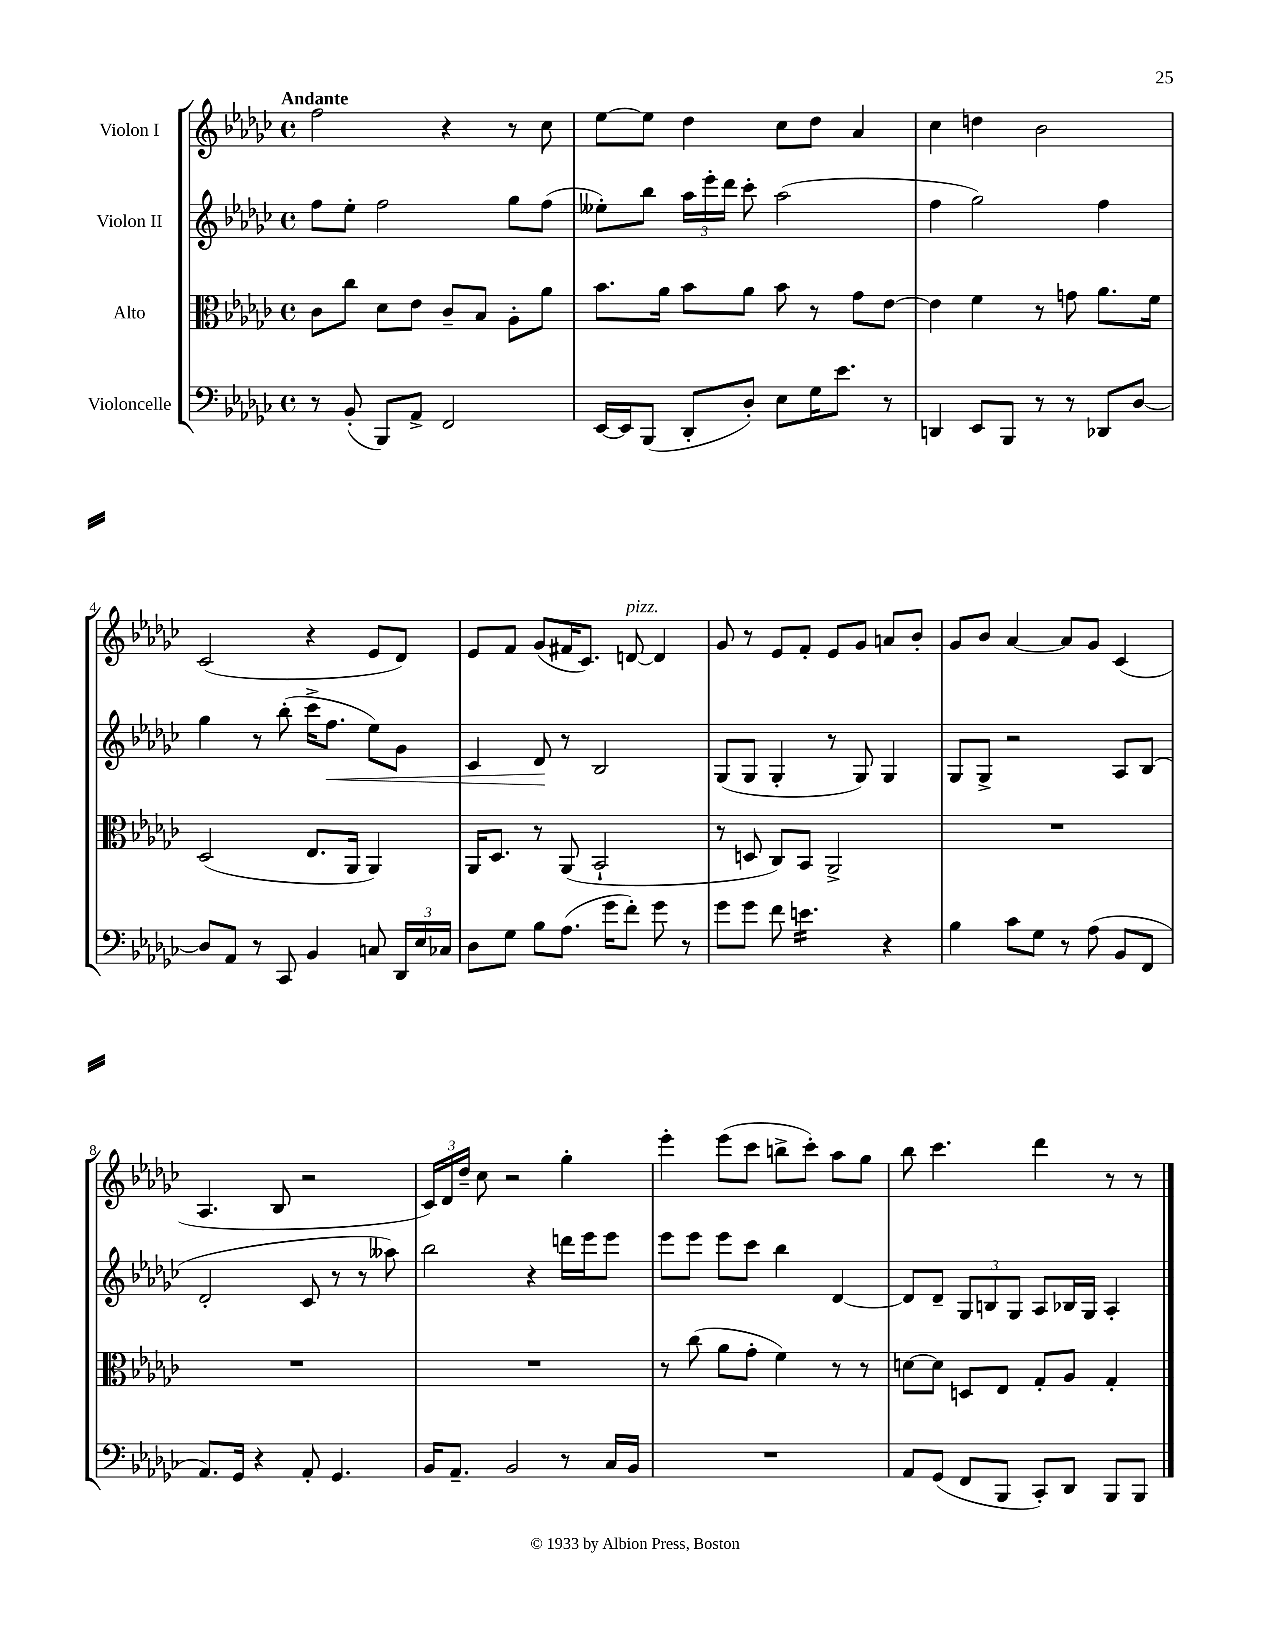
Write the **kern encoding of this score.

**kern	**kern	**kern	**kern
*staff4	*staff3	*staff2	*staff1
*clefF4	*clefC3	*clefG2	*clefG2
*k[b-e-a-d-g-c-]	*k[b-e-a-d-g-c-]	*k[b-e-a-d-g-c-]	*k[b-e-a-d-g-c-]
*M4/4	*M4/4	*M4/4	*M4/4
*met(c)	*met(c)	*met(c)	*met(c)
8r	8c-	8ff	2ff
(8BB-'	8cc-	8ee-'	.
8BBB-)	8d-	2ff	.
8AA-^	8e-	.	.
2FF	8c-~	.	4r
.	8B-	.	.
.	8A-'	8gg-	8r
.	8a-	(8ff	8cc-
=	=	=	=
[16EE-	8.b-	8ee--')	[8ee-
16EE-]	.	.	.
(8BBB-	.	8bb-	8ee-]
.	16a-	.	.
8DD-'	8b-	24aa-	4dd-
.	.	24eee-'	.
.	.	24ddd-	.
8D-')	8a-	8ccc-'	.
8E-	8b-	(2aa-	8cc-
16G-	8r	.	8dd-
8.e-	.	.	.
.	8g-	.	4a-
8r	[8e-	.	.
=	=	=	=
4DD	4e-]	4ff	4cc-
8EE-	4f	2gg-)	4dd
8BBB-	.	.	.
8r	8r	.	2b-
8r	8g	.	.
8DD-	8.a-	4ff	.
[8D-	.	.	.
.	16f	.	.
=	=	=	=
8D-]	(2D-	4gg-	(2c-
8AA-	.	.	.
8r	.	8r	.
8CC-	.	(8bb-'	.
4BB-	8.E-	16ccc-^	4r
.	.	8.ff	.
.	16AA-	.	.
8C	4AA-)	8ee-)	8e-
24DD-	.	8g-	8d-)
24E-	.	.	.
24C-	.	.	.
=	=	=	=
8D-	16AA-	4c-	8e-
.	8.D-	.	.
8G-	.	.	8f
8B-	8r	8d-	(8g-
(8.A-	(8AA-	8r	16f#
.	.	.	8.c-)
.	2BB-`	2B-	.
16g-	.	.	.
8f')	.	.	[8d
8g-	.	.	4d]
8r	.	.	.
=	=	=	=
8g-	8r	(8G-	8g-
8g-	8D	8G-	8r
8f	8C-)	4G-'	8e-
4.e	8BB-	.	8f'
.	2AA-^	8r	8e-
.	.	8G-)	8g-
4r	.	4G-	8a
.	.	.	8b-'
=	=	=	=
4B-	1r	8G-	8g-
.	.	8G-^	8b-
8c-	.	2r	[4a-
8G-	.	.	.
8r	.	.	8a-]
(8A-	.	.	8g-
8BB-	.	8A-	(4c-
8FF	.	(8B-	.
=	=	=	=
8.AA-)	1r	2d-'	4.A-
16GG-	.	.	.
4r	.	.	.
.	.	.	8B-
8AA-'	.	8c-	2r
4.GG-	.	8r	.
.	.	8r	.
.	.	8aa--)	.
=	=	=	=
16BB-	1r	2bb-	24c-)
.	.	.	24d-
8.AA-~	.	.	.
.	.	.	24dd-~
.	.	.	8cc-
2BB-	.	.	2r
.	.	4r	.
8r	.	16ddd	4gg-'
.	.	16eee-	.
16C-	.	8eee-	.
16BB-	.	.	.
=	=	=	=
1r	8r	8eee-	4eee-'
.	(8cc-	8eee-	.
.	8a-	8eee-	(8eee-
.	8g-'	8ccc-	8ccc-
.	4f)	4bb-	8bb^
.	.	.	8ccc-')
.	8r	[4d-	8aa-
.	8r	.	8gg-
=	=	=	=
8AA-	[8d	8d-]	8bb-
(8GG-	8d]	8d-~	4.ccc-
8FF	8D	12G-	.
.	.	12B	.
8BBB-	8E-	.	.
.	.	12G-	.
8CC-')	8G-'	8A-	4ddd-
8DD-	8A-	16B-	.
.	.	16G-	.
8BBB-	4G-'	4A-'	8r
8BBB-	.	.	8r
==	==	==	==
*-	*-	*-	*-
